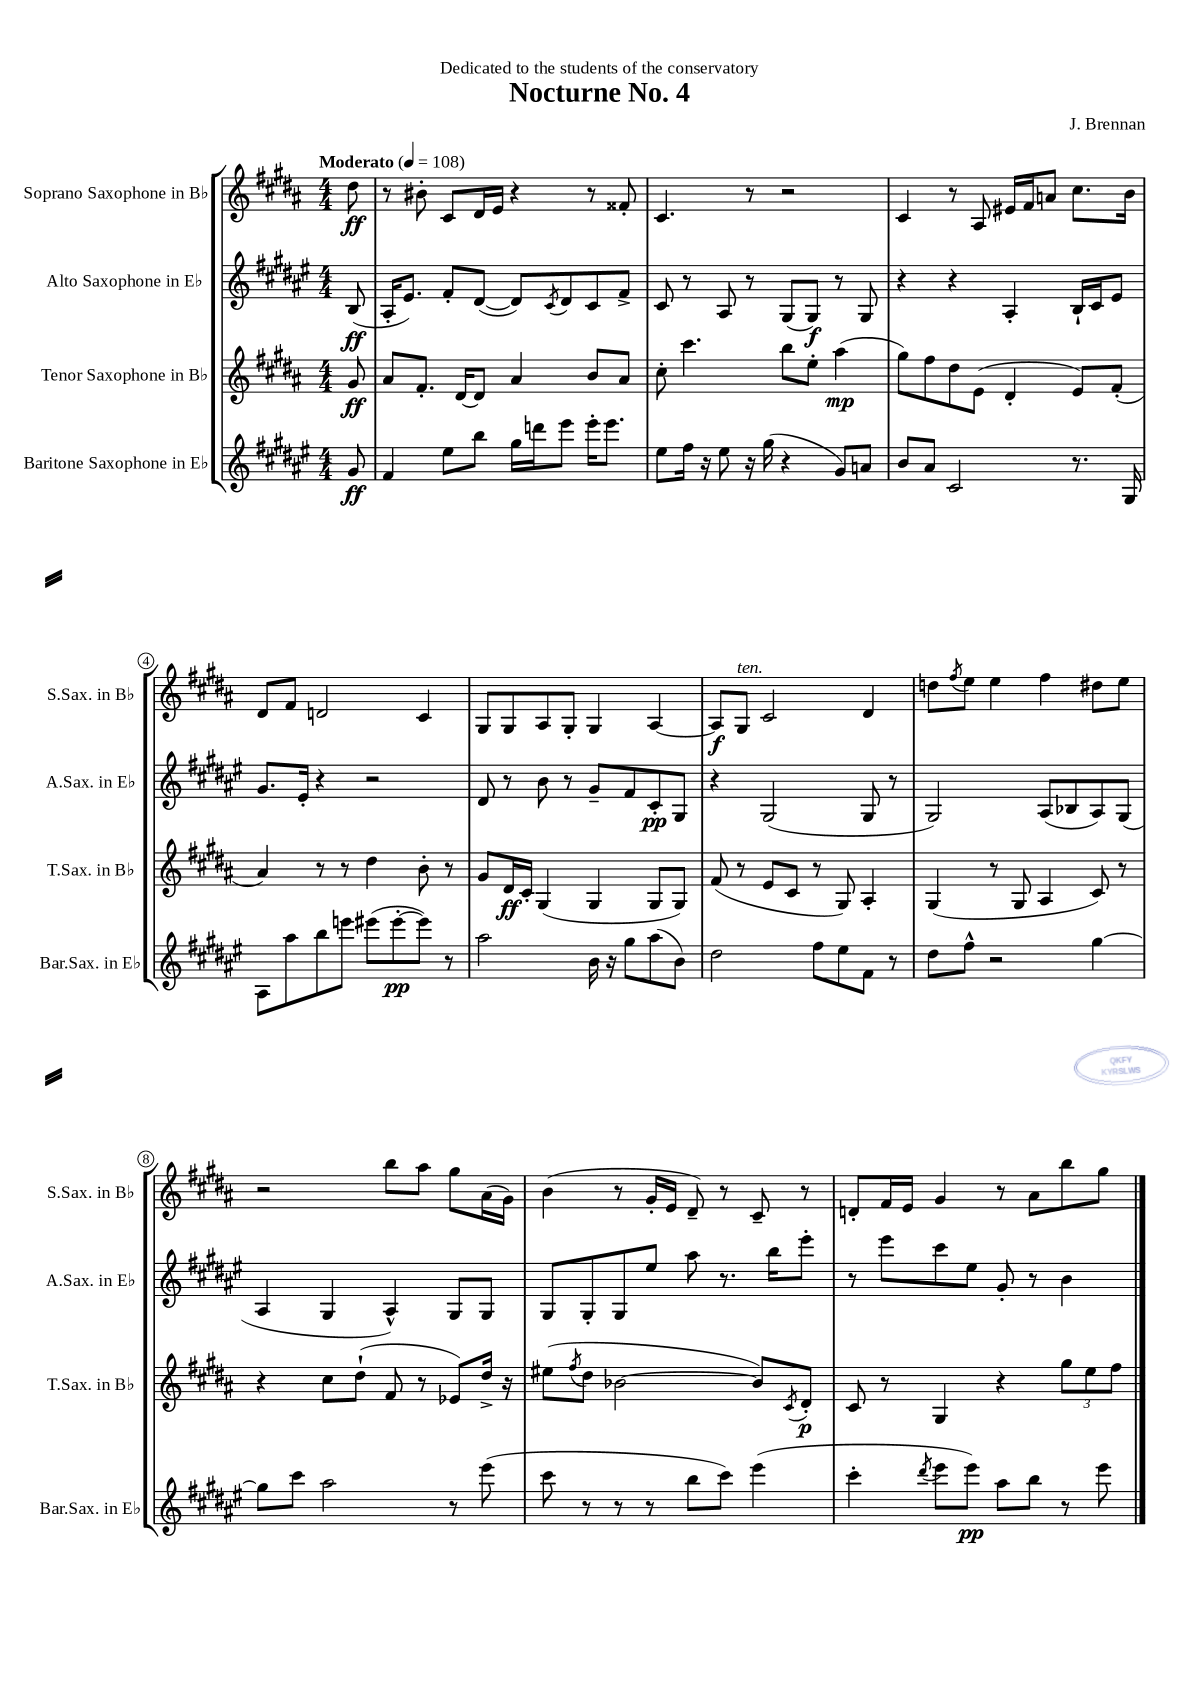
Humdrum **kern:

**kern	**kern	**kern	**kern
*staff4	*staff3	*staff2	*staff1
*clefG2	*clefG2	*clefG2	*clefG2
*k[f#c#g#d#a#e#]	*k[f#c#g#d#a#]	*k[f#c#g#d#a#e#]	*k[f#c#g#d#a#]
*M4/4	*M4/4	*M4/4	*M4/4
*MM108	*MM108	*MM108	*MM108
8g#/	8g#/	(8B/	8dd#\
=	=	=	=
4f#/	8a#/L	16A#'/LK	8r
.	.	8.e#/J)	.
.	8.f#'/J	.	8b#'\
8ee#\L	.	8f#'/L	8c#/L
.	[16d#/LK	.	.
8bb\J	8d#/]J	([8d#/J	16d#/L
.	.	.	16e/JJ
16gg#\LL	4a#/	8d#/]L)	4r
16ddd\J	.	.	.
.	.	8qc#/	.
8eee#\J	.	8d#/	.
16eee#'\LK	8b/L	8c#/	8r
8.eee#\J	.	.	.
.	8a#/J	8f#^/J	8f##'/
=	=	=	=
8ee#\L	8cc#'\	8c#/	4.c#/
16ff#\Jk	4.ccc#\	8r	.
16r	.	.	.
8ee#\	.	8A#/	.
16r	.	8r	8r
(16gg#\	.	.	.
4r	8bb\L	(8G#/L	2r
.	8ee'\J	8G#/J)	.
8g#/L)	(4aa#\	8r	.
8a/J	.	8G#/	.
=	=	=	=
8b/L	8gg#\L)	4r	4c#/
8a#/J	8ff#\	.	.
2c#/	8dd#\	4r	8r
.	(8e\J	.	8A#/
.	4d#'/	4A#'/	16e#/LL
.	.	.	16f#/J
.	.	.	8a/J
8.r	8e/L)	16B`/LL	8.cc#\L
.	.	16c#/J	.
.	(8f#'/J	8e#/J	.
16G#/	.	.	16b\Jk
=	=	=	=
8A#\L	4a#/)	8.g#/L	8d#/L
8aa#\	.	.	8f#/J
.	.	16e#'/Jk	.
8bb\	8r	4r	2d/
8eee\J	8r	.	.
(8eee#\L	4dd#\	2r	.
[8eee#'\	.	.	.
8eee#\]J)	8b'\	.	4c#/
8r	8r	.	.
=	=	=	=
2aa#\	8g#/L	8d#/	8G#/L
.	16d#/L	8r	8G#/
.	16c#'/JJ	.	.
.	(4G#/	8b\	8A#/
.	.	8r	8G#'/J
16b\	4G#/	8g#~/L	4G#/
16r	.	.	.
8gg#\L	.	8f#/	.
(8aa#\	8G#/L	8c#'/	[4A#/
8b\J)	8G#/J)	8G#/J	.
=	=	=	=
2dd#\	(8f#/	4r	8A#/]L
.	8r	.	8G#/J
.	8e/L	(2G#/	2c#/
.	8c#/J	.	.
8ff#\L	8r	.	.
8ee#\	8G#/)	.	.
8f#\J	4A#'/	8G#/	4d#/
8r	.	8r	.
=	=	=	=
8dd#\L	(4G#/	2G#/)	8dd\L
.	.	.	8qff#/
8ff#^^\J	.	.	8ee\J
2r	8r	.	4ee\
.	8G#/	.	.
.	4A#/	(8A#/L	4ff#\
.	.	8B-/	.
[4gg#\	8c#/)	8A#/)	8dd#\L
.	8r	(8G#/J	8ee\J
=	=	=	=
8gg#\]L	4r	4A#/	2r
8ccc#\J	.	.	.
2aa#\	8cc#\L	4G#/	.
.	(8dd#`\J	.	.
.	8f#/	4A#^^/)	8bb\L
.	8r	.	8aa#\J
8r	8e-/L)	8G#/L	8gg#\L
(8eee#\	16dd#^/Jk	8G#/J	(16a#\L
.	16r	.	16g#\JJ)
=	=	=	=
8ccc#\	(8ee#\L	8G#/L	(4b\
.	8qff#/	.	.
8r	8dd#\J	8G#'/	.
8r	[2b-\	8G#/	8r
8r	.	8ee#/J	16g#'/LL
.	.	.	16e/JJ
8bb\L	.	8aa#\	8d#~/)
8ccc#\J)	.	8.r	8r
(4eee#\	8b-/]L)	.	8c#~/
.	.	16bb\LK	.
.	8qc#/	.	.
.	8d#'/J	8eee#'\J	8r
=	=	=	=
4ccc#'\	8c#/	8r	8d'/L
.	8r	8eee#\L	16f#/L
.	.	.	16e/JJ
8qddd#/	.	.	.
8eee#\L	4G#/	8ccc#\	4g#/
8eee#\J)	.	8ee#\J	.
8aa#\L	4r	8g#'/	8r
8bb\J	.	8r	8a#\L
8r	12gg#\L	4b\	8bb\
.	12ee\	.	.
8eee#\	.	.	8gg#\J
.	12ff#\J	.	.
==	==	==	==
*-	*-	*-	*-
